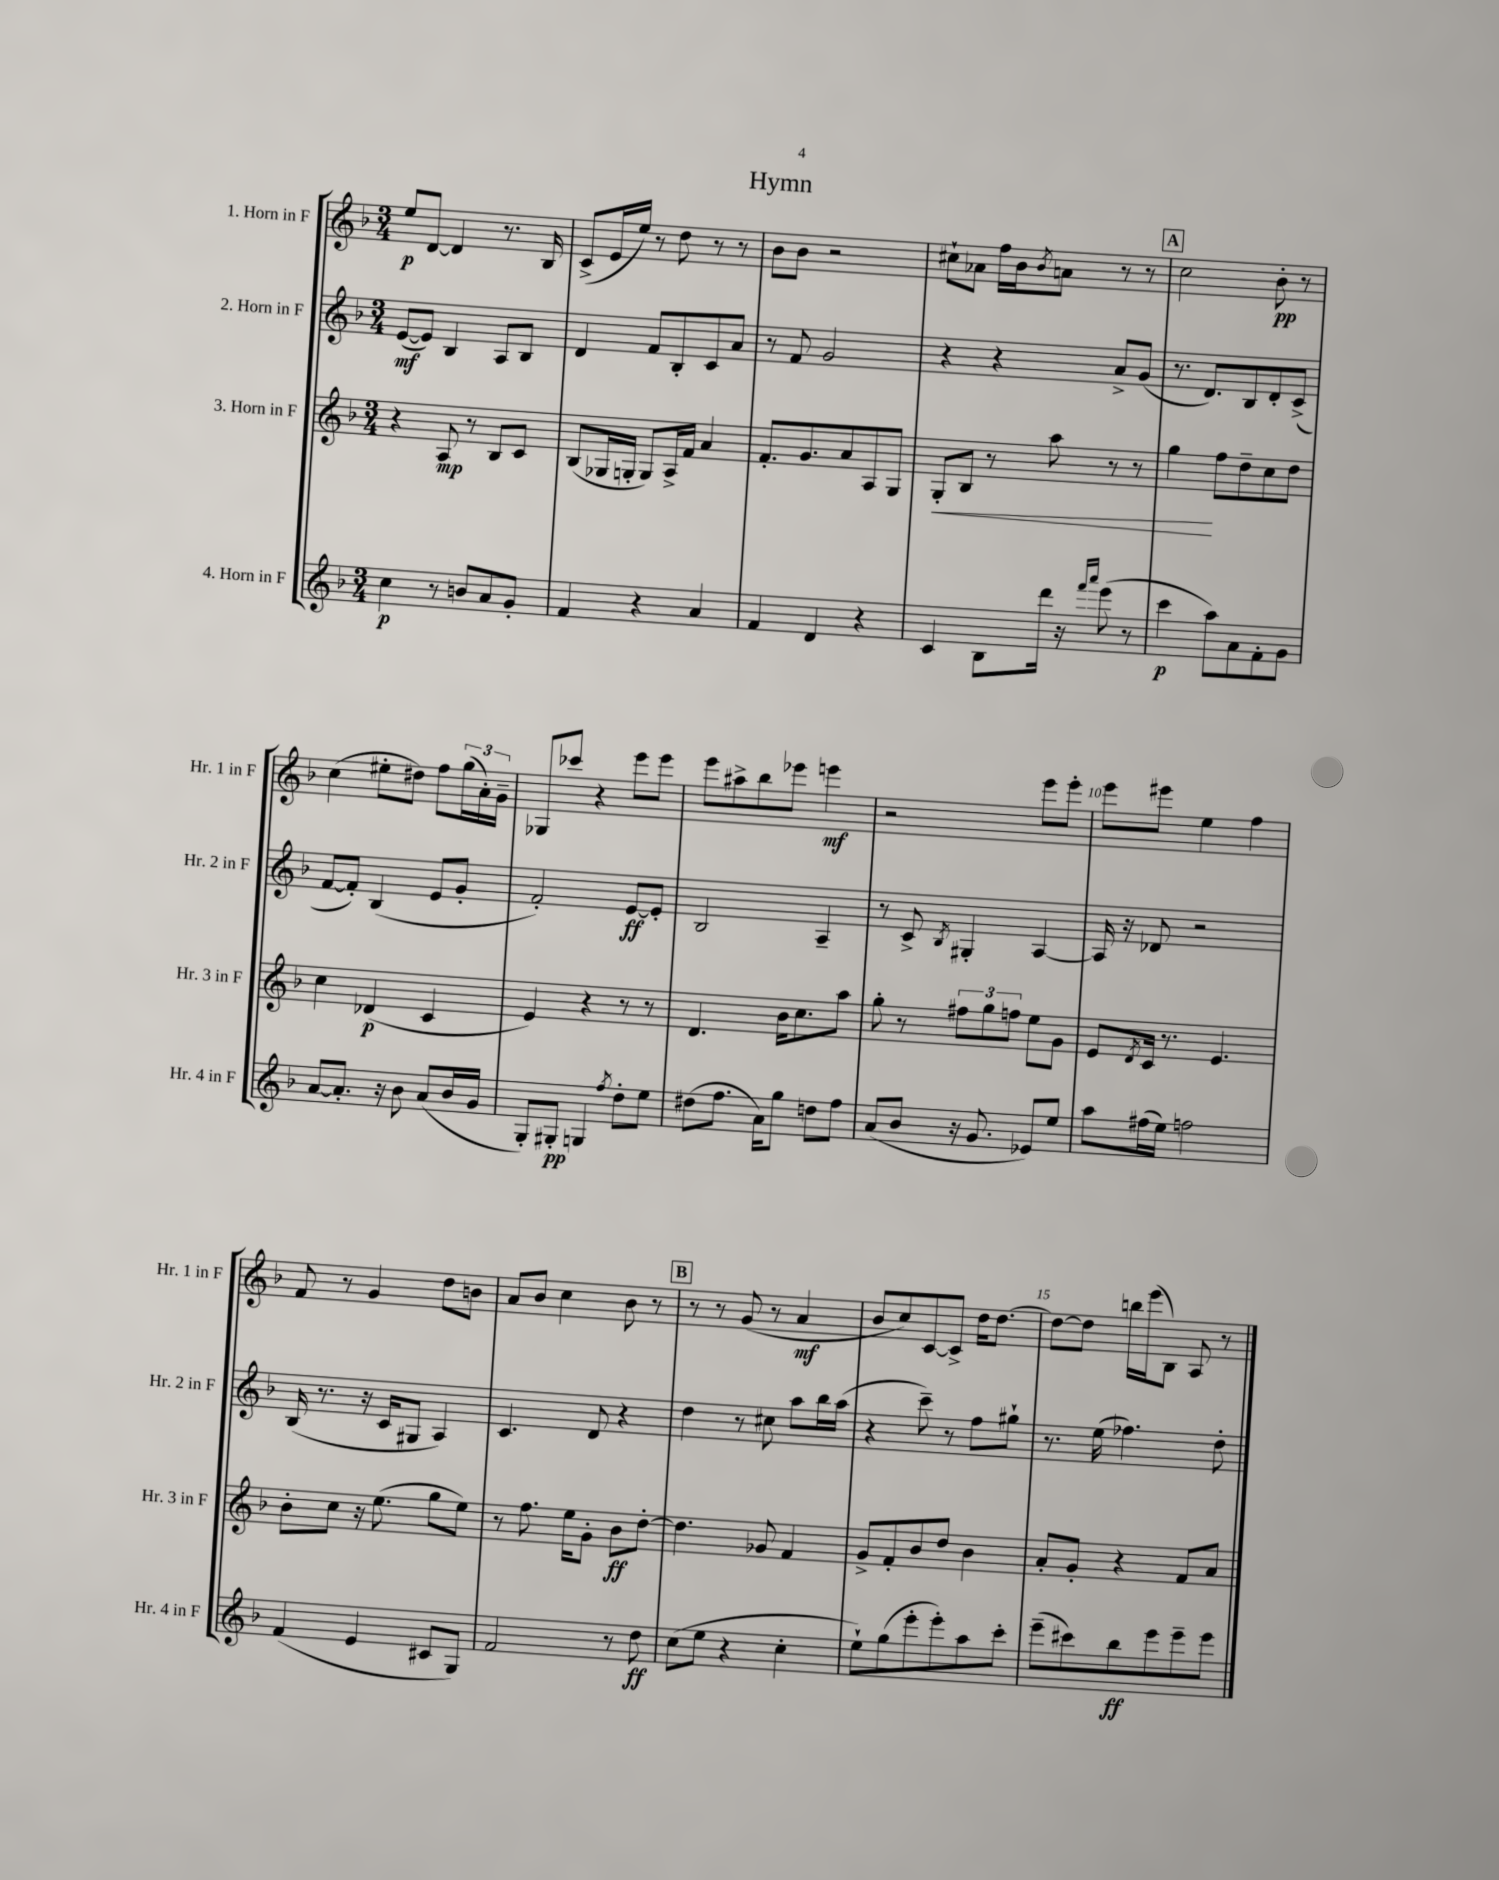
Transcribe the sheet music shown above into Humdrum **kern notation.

**kern	**dynam	**kern	**dynam	**kern	**dynam	**kern	**dynam
*part4	*part4	*part3	*part3	*part2	*part2	*part1	*part1
*staff4	*staff4	*staff3	*staff3	*staff2	*staff2	*staff1	*staff1
*I"4. Horn in F	*	*I"3. Horn in F	*	*I"2. Horn in F	*	*I"1. Horn in F	*
*I'Hr. 4 in F	*	*I'Hr. 3 in F	*	*I'Hr. 2 in F	*	*I'Hr. 1 in F	*
*clefG2	*	*clefG2	*	*clefG2	*	*clefG2	*
*k[b-]	*	*k[b-]	*	*k[b-]	*	*k[b-]	*
*M3/4	*	*M3/4	*	*M3/4	*	*M3/4	*
=1	=1	=1	=1	=1	=1	=1	=1
4cc\	p	4r	.	([8e/L	mf	8ee/L	p
.	.	.	.	8e/J])	.	[8d/J	.
8r	.	8A/	mp	4B-/	.	4d/]	.
8bn/L	.	8r	.	.	.	.	.
8a/	.	8B-/L	.	8A/L	.	8.r	.
8g'/J	.	8c/J	.	8B-/J	.	.	.
.	.	.	.	.	.	16B-/	.
=2	=2	=2	=2	=2	=2	=2	=2
4f/	.	(8B-/L	.	4d/	.	(8c^/L	.
.	.	16G-X/L	.	.	.	16e/L	.
.	.	16Gn'/JJ	.	.	.	16ee/JJ)	.
4r	.	8G/L)	.	8f/L	.	8r	.
.	.	16A^/L	.	8B-'/	.	8dd\	.
.	.	16f/JJ	.	.	.	.	.
4a/	.	4a/	.	8c/	.	8r	.
.	.	.	.	8a/J	.	8r	.
=3	=3	=3	=3	=3	=3	=3	=3
4f/	.	8.f'/L	.	8r	.	8b-\L	.
.	.	.	.	8f/	.	8b-\J	.
.	.	8.g/	.	.	.	.	.
4d/	.	.	.	2g/	.	2r	.
.	.	8a/	.	.	.	.	.
4r	.	8A/	.	.	.	.	.
.	.	8G/J	.	.	.	.	.
=4	=4	=4	=4	=4	=4	=4	=4
!	!	!	!LO:HP:b	!	!	!	!
4c/	.	8G'/L	<	4r	.	8cc#X`\L	.
.	.	8B-/J	.	.	.	8a-X\J	.
8B-\L	.	8r	.	4r	.	16ff\LL	.
.	.	.	.	.	.	16b-\J	.
.	.	.	.	.	.	8qb-/	.
16ddd\Jk	.	8aa\	.	.	.	8an\J	.
16r	.	.	.	.	.	.	.
16qqfff/LL	.	.	.	.	.	.	.
16qqaaa/JJ	.	.	.	.	.	.	.
(8eee\	.	8r	.	8a^/L	.	8r	.
8r	.	8r	.	(8g/J	.	8r	.
!!LO:REH:place=s1:t=A
=5	=5	=5	=5	=5	=5	=5	=5
4ccc\	p	4gg\	.	8.r	.	2cc\	.
.	.	.	.	8.d/L)	.	.	.
8aa\L)	.	8ff\L	[	.	.	.	.
8a\	.	8dd~\	.	8B-/	.	.	.
8f'\	.	8cc\	.	8d'/	.	8b-'\	pp
8g\J	.	8dd\J	.	(8c^/J	.	8r	.
!!LO:LB:g=z
=6	=6	=6	=6	=6	=6	=6	=6
[8a/L	.	4cc\	.	[8f/L	.	(4cc\	.
8.a'/J]	.	.	.	8f'/J])	.	.	.
.	.	(4d-X/	p	(4B-/	.	8ee#X'\L	.
16r	.	.	.	.	.	.	.
8b-\	.	.	.	.	.	8dd#X\J)	.
(8a/L	.	4c/	.	8e/L	.	8ff\L	.
16b-/L	.	.	.	8g'/J	.	(24gg\L	.
.	.	.	.	.	.	24a'\)	.
16g/JJ	.	.	.	.	.	.	.
.	.	.	.	.	.	24g~\JJ	.
=7	=7	=7	=7	=7	=7	=7	=7
8G'/L)	.	4e/)	.	2f'/)	.	8G-X/L	.
8G#X'/J	pp	.	.	.	.	8ccc-X/J	.
4Gn/	.	4r	.	.	.	4r	.
8qff/	.	.	.	.	.	.	.
8dd'\L	.	8r	.	[8e/L	ff	8eee\L	.
8ee\J	.	8r	.	8e'/J]	.	8eee\J	.
=8	=8	=8	=8	=8	=8	=8	=8
(8dd#X\L	.	4.d/	.	2B-/	.	8eee\L	.
8.ff\J	.	.	.	.	.	8aa#X^\	.
.	.	.	.	.	.	8bb-\	.
16a\KL)	.	.	.	.	.	.	.
8gg\J	.	16b-\KL	.	.	.	8eee-X\J	.
.	.	8.cc\	.	.	.	.	.
8ddn\L	.	.	.	4A~/	.	4eeen\	mf
8ff\J	.	8aa\J	.	.	.	.	.
=9	=9	=9	=9	=9	=9	=9	=9
(8a/L	.	8gg'\	.	8r	.	2r	.
8b-/J	.	8r	.	8c^/	.	.	.
.	.	.	.	8qB-/	.	.	.
16r	.	12ff#X\L	.	4G#X'/	.	.	.
8.g/	.	.	.	.	.	.	.
.	.	12gg\	.	.	.	.	.
.	.	12ffn\J	.	.	.	.	.
8e-X/L)	.	8ee\L	.	[4A/	.	8eee\L	.
8ee/J	.	8g\J	.	.	.	8eee'\J	.
=10	=10	=10	=10	=10	=10	=10	=10
8aa\L	.	8e/L	.	16A/]	.	8eee\L	.
.	.	.	.	16r	.	.	.
.	.	8qd/	.	.	.	.	.
(16ff#X\L	.	16c/Jk	.	8d-X/	.	8eee#X\J	.
16ee\JJ)	.	8.r	.	.	.	.	.
2ffn\	.	.	.	2r	.	4ee\	.
.	.	4.e/	.	.	.	.	.
.	.	.	.	.	.	4ff\	.
!!LO:LB:g=z
=11	=11	=11	=11	=11	=11	=11	=11
(4f/	.	8b-'\L	.	(16B-/	.	8f/	.
.	.	.	.	8.r	.	.	.
.	.	8cc\J	.	.	.	8r	.
4e/	.	16r	.	16r	.	4g/	.
.	.	(8.ee\	.	16c/KL	.	.	.
.	.	.	.	8G#X/J	.	.	.
8c#X/L	.	8gg\L	.	4A/)	.	8dd\L	.
8G/J)	.	8ee\J)	.	.	.	8bn\J	.
=12	=12	=12	=12	=12	=12	=12	=12
2f/	.	8r	.	4.c/	.	8a/L	.
.	.	8.ff\	.	.	.	8b-/J	.
.	.	.	.	.	.	4cc\	.
.	.	16ee\KL	.	.	.	.	.
.	.	8g'\J	.	8d/	.	.	.
8r	.	8b-\L	ff	4r	.	8b-\	.
8dd\	ff	[8dd'\J	.	.	.	8r	.
!!LO:REH:place=s1:t=B
=13	=13	=13	=13	=13	=13	=13	=13
(8cc\L	.	4.dd\]	.	4dd\	.	8r	.
8ee\J	.	.	.	.	.	8r	.
4r	.	.	.	8r	.	(8g/	.
.	.	8g-X/	.	8cc#X\	.	8r	.
4cc'\	.	4f/	.	8aa\L	.	4a/	mf
.	.	.	.	16bb-\L	.	.	.
.	.	.	.	(16aa\JJ	.	.	.
=14	=14	=14	=14	=14	=14	=14	=14
8ee`\L)	.	8g^/L	.	4r	.	8b-/L	.
(8gg\	.	8f'/	.	.	.	8cc/)	.
8eee'\	.	8b-/	.	8ccc~\)	.	[8c/	.
8eee'\)	.	8dd/J	.	8r	.	8c^/J]	.
8aa\	.	4b-\	.	8ff\L	.	16dd\KL	.
.	.	.	.	.	.	[8.dd\J	.
8ccc'\J	.	.	.	8gg#X`\J	.	.	.
=15	=15	=15	=15	=15	=15	=15	=15
(8eee~\L	.	8a'/L	.	8.r	.	8dd\L_	.
8ccc#X\)	.	8g'/J	.	.	.	8dd\J]	.
.	.	.	.	(16ee\	.	.	.
8bb-\	ff	4r	.	4.ff-X\)	.	16bbn\LL	.
.	.	.	.	.	.	(16eee\J	.
8eee\	.	.	.	.	.	8B-\J)	.
8eee~\	.	8f/L	.	.	.	8A/	.
8eee\J	.	8a/J	.	8dd'\	.	8r	.
==	==	==	==	==	==	==	==
*-	*-	*-	*-	*-	*-	*-	*-
